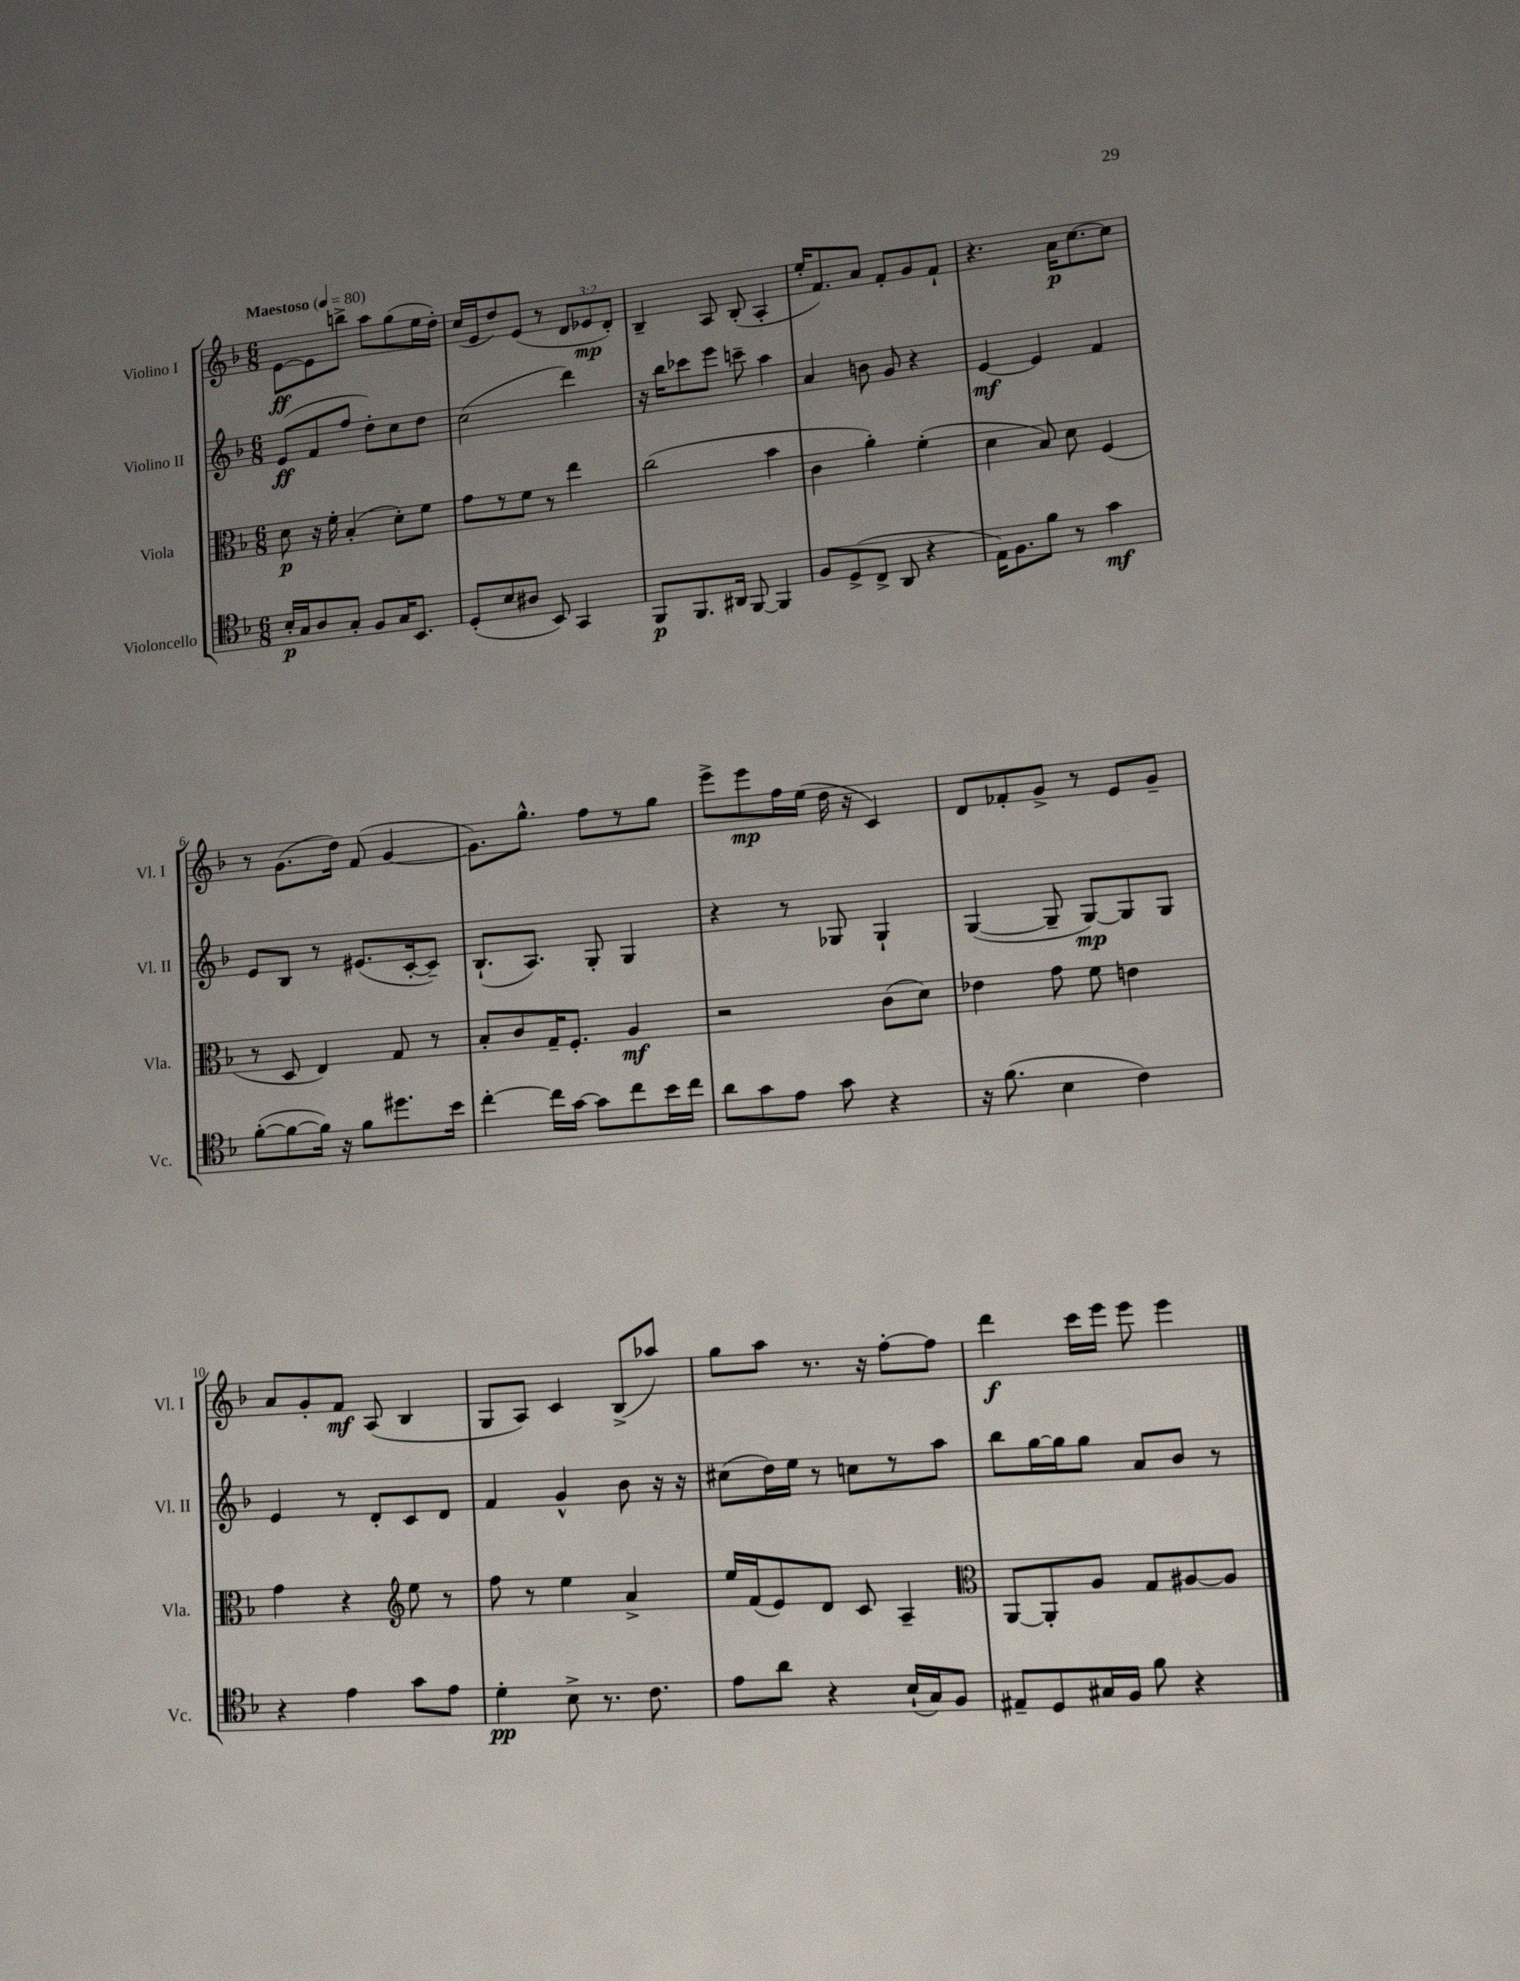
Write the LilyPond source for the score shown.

<<
\new StaffGroup <<
\new Staff = "s0" \with { instrumentName = "Violino I" shortInstrumentName = "Vl. I" } {
    \clef treble \key f \major \numericTimeSignature \time 6/8 \override Staff.TupletNumber.text = #tuplet-number::calc-fraction-text \tempo "Maestoso" 4 = 80
    \autoBeamOff e'8[~\ff e'8 b''8]-> a''8[ g''8( e''16 d''16]-.) |
    c''16[( e'16 d''8) e'8]( r8 \tuplet 3/2 { d'8[ ees'8\mp d'8]-.) } |
    bes4-- a8 bes8-.( a4-. |
    e''16[-. f'8.) a'8] f'8[-. g'8 f'8]-! |
    r4. a'16[\p c''8.~ c''8] |
    r8 g'8.[( d''16]) f'8( g'4~ |
    g'8.[) g''8.]-^ f''8[ r8 g''8] |
    e'''8[-> e'''8\mp f''16 e''16]( d''16 r16 c'4) |
    d'8[ fes'8-. g'8]-> r8 e'8[ g'8]-- |
    a'8[ g'8-. f'8]\mf a8( bes4 |
    g8[ a8]) c'4 bes8[->( aes''8]) |
    g''8[ a''8] r8. r16 f''8[~-. f''8] |
    d'''4\f c'''16[ e'''16] e'''8 e'''4 \bar "|." |
}
\new Staff = "s1" \with { instrumentName = "Violino II" shortInstrumentName = "Vl. II" } {
    \clef treble \key f \major \numericTimeSignature \time 6/8
    \autoBeamOff e'8[\ff( f'8 f''8] d''8[-.) c''8 d''8] |
    c''2( d'''4) |
    r16 bes''16[ ces'''8 e'''8] c'''8-- a''4 |
    a'4 b'8 g'8 r4 |
    e'4~\mf e'4 f'4 |
    e'8[ bes8] r8 eis'8.[( c'16~-. c'8]--) |
    bes8.[-!( a8.]) g8-. g4 |
    r4 r8 ges8 ges4-! |
    g4~( g8-- g8[~\mp) g8 g8] |
    e'4 r8 d'8[-. c'8 d'8] |
    f'4 g'4-^ bes'8 r16 r16 |
    cis''8[( d''16) e''16] r8 c''8[ r8 a''8] |
    bes''8[ g''16~ g''16 g''8] a'8[ bes'8] r8 \bar "|." |
}
\new Staff = "s2" \with { instrumentName = "Viola" shortInstrumentName = "Vla." } {
    \clef alto \key f \major \numericTimeSignature \time 6/8
    \autoBeamOff d'8\p r16 f'16-. bes4-.( d'8[-.) f'8] |
    g'8[ r8 f'8] r8 e''4 |
    c''2( bes'4 |
    c'4 a'4-.) f'4-.( |
    d'4 bes8) d'8 f4( |
    r8 d8 e4) g8 r8 |
    bes8[-. c'8 g16-- f8.]-. a4\mf |
    r2 c'8[( d'8]) |
    ees'4 g'8 f'8 e'4 |
    g'4 r4 \clef treble e''8 r8 |
    f''8 r8 e''4 a'4-> |
    e''16[ f'16( e'8) d'8] c'8 a4-- |
    \clef alto a,8[~ a,8-. a8] g8[ ais8~ ais8] \bar "|." |
}
\new Staff = "s3" \with { instrumentName = "Violoncello" shortInstrumentName = "Vc." } {
    \clef tenor \key f \major \numericTimeSignature \time 6/8
    \autoBeamOff bes16[-.\p g16 a8 g8]-. f8[ g16 bes,8.] |
    d8[-.( bes8 ais8] bes,8) g,4 |
    f,8[\p f,8. ais,16] f,8~ f,4 |
    f8[ d8->( c8]-> a,8 r4 |
    e16[) f8. f'8] r8 g'4\mf |
    f'8[~-.( f'8~ f'16]) r16 f'8[ dis''8. bes'16] |
    c''4~-. c''16[ g'16]~ g'8[ c''8 bes'16 c''16] |
    a'8[ g'8 e'8] g'8 r4 |
    r16 f'8.( bes4 c'4) |
    r4 e'4 g'8[ e'8] |
    d'4-.\pp bes8-> r8. c'8. |
    e'8[ a'8] r4 bes16[-!( g16) f8] |
    eis8[-- d8 gis16 f16] f'8 r4 \bar "|." |
}
>>
>>
